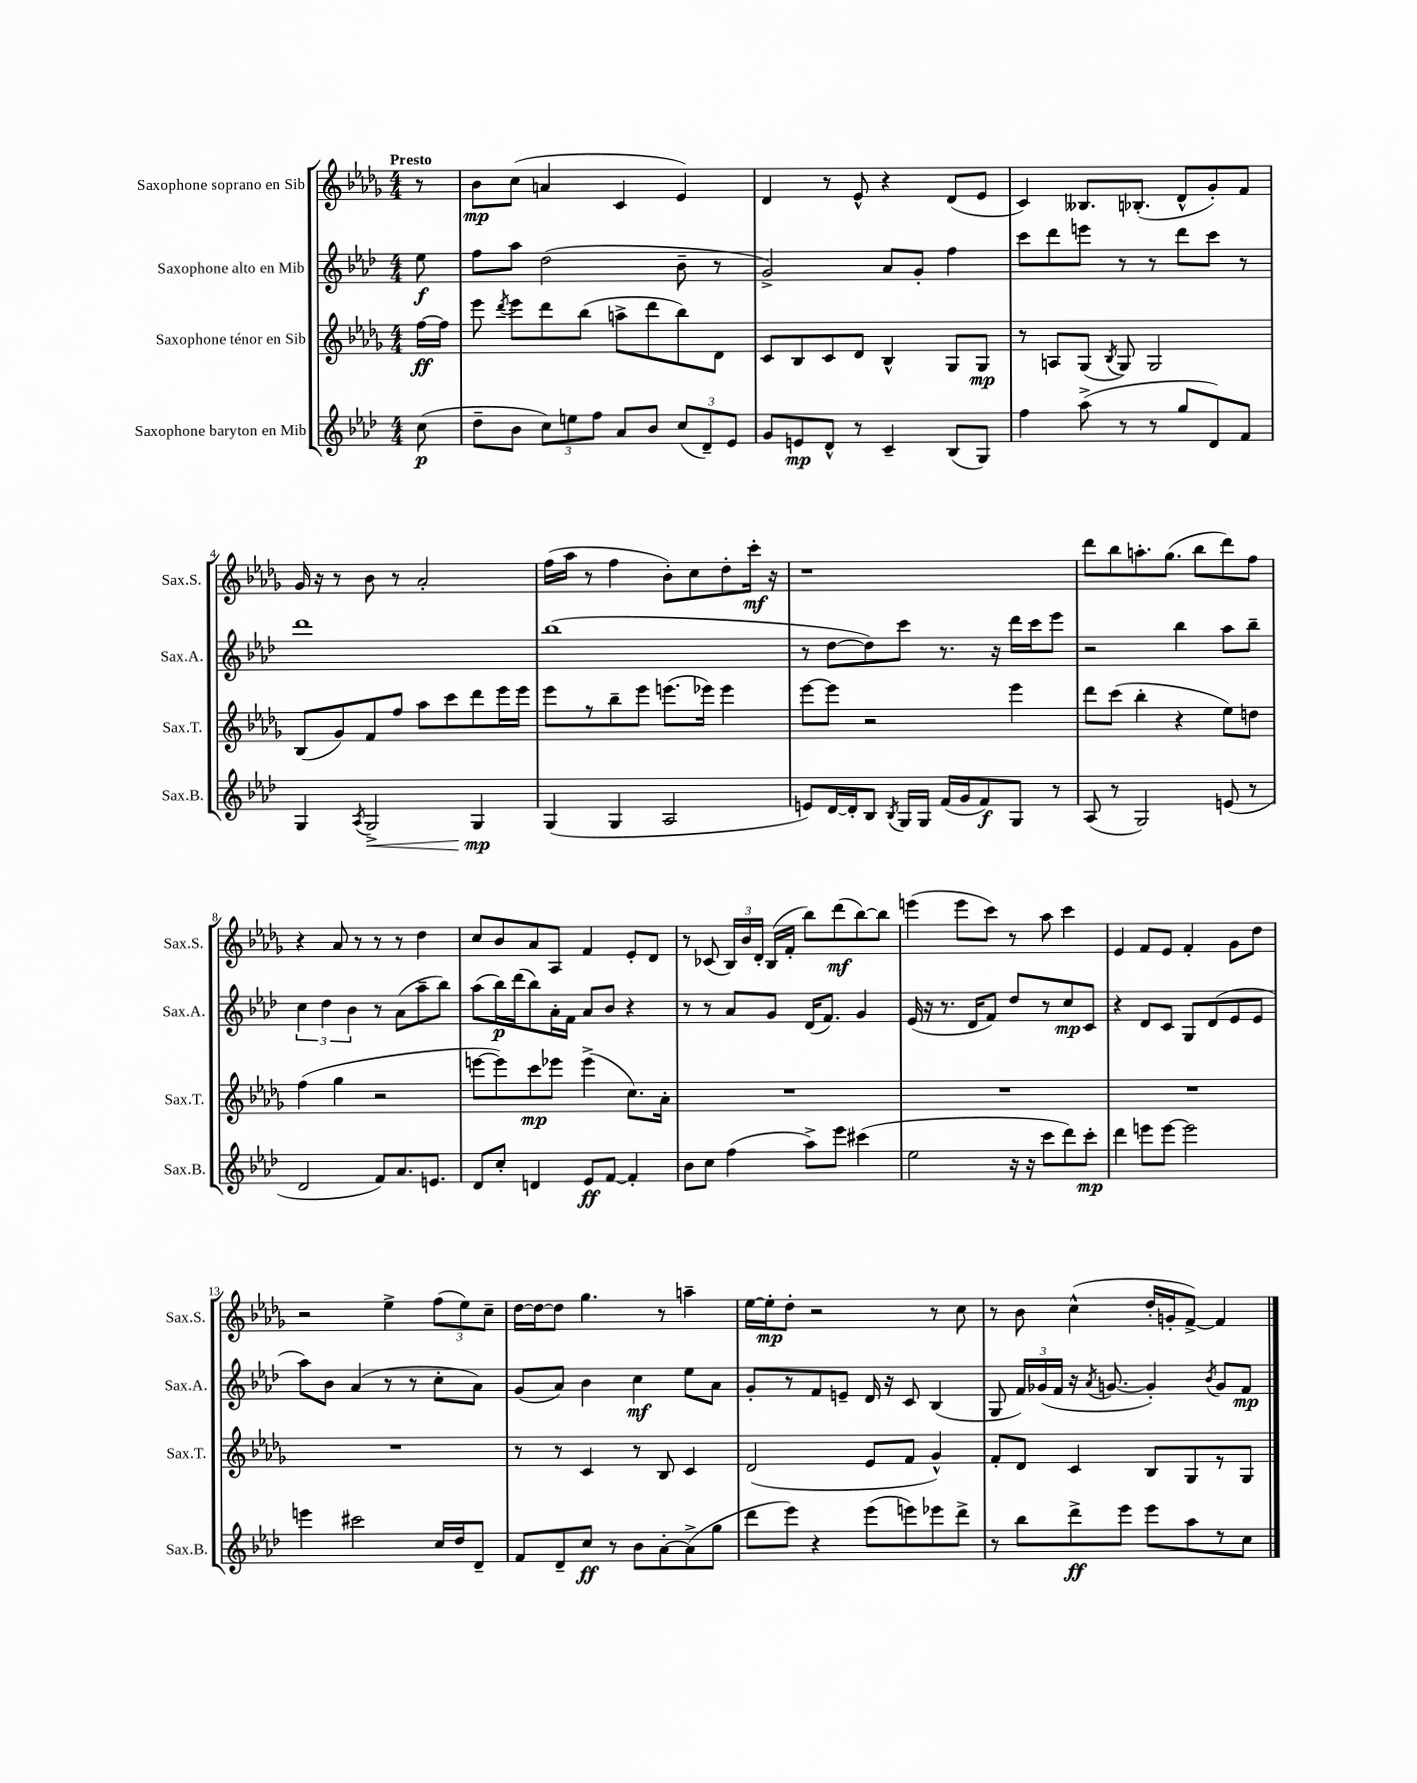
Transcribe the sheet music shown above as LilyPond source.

<<
\new StaffGroup <<
\new Staff = "s0" \with { instrumentName = "Saxophone soprano en Sib" shortInstrumentName = "Sax.S." } {
    \clef treble \key des \major \numericTimeSignature \time 4/4 \partial 8 \tempo "Presto"
    \autoBeamOff r8 |
    bes'8[\mp c''8]( a'4 c'4 ees'4) |
    des'4 r8 ees'8-^ r4 des'8[( ees'8] |
    c'4) beses8.[ bes8.]-.( des'8[-^ ges'8-.) f'8] |
    ges'16 r16 r8 bes'8 r8 aes'2-. |
    f''16[( aes''16] r8 f''4 bes'8[-.) c''8 des''8-. c'''16]-.\mf r16 |
    r1 |
    des'''8[ bes''8 a''8.-. ges''8.]( bes''8[ des'''8) f''8] |
    r4 aes'8 r8 r8 r8 des''4 |
    c''8[ bes'8 aes'8 aes8] f'4 ees'8[-. des'8] |
    r8 ces'8( \tuplet 3/2 { bes16[) bes'16 des'16]-. } bes16[( f'16]-. bes''8[) des'''8\mf( bes''8~) bes''8] |
    e'''4( e'''8[ c'''8]) r8 aes''8 c'''4 |
    ees'4 f'8[ ees'8] f'4-. ges'8[ des''8] |
    r2 ees''4-> \tuplet 3/2 { f''8[( ees''8) c''8]-- } |
    des''16[~ des''16~ des''8] ges''4. r8 a''4-- |
    ees''16[~ ees''16-.\mp des''8]-. r2 r8 c''8 |
    r8 bes'8 c''4-^( des''16[-. g'16-. f'8]~->) f'4 \bar "|." |
}
\new Staff = "s1" \with { instrumentName = "Saxophone alto en Mib" shortInstrumentName = "Sax.A." } {
    \clef treble \key aes \major \numericTimeSignature \time 4/4 \partial 8
    \autoBeamOff ees''8\f |
    f''8[ aes''8] des''2( bes'8-- r8 |
    g'2->) aes'8[ g'8]-. f''4 |
    c'''8[ des'''8 e'''8] r8 r8 des'''8[ c'''8] r8 |
    des'''1 |
    bes''1( |
    r8 des''8[~ des''8) c'''8] r8. r16 des'''16[ c'''16 ees'''8] |
    r2 bes''4 aes''8[ bes''8]-- |
    \tuplet 3/2 { c''4 des''4 bes'4 } r8 aes'8[( aes''8-- bes''8]) |
    aes''8[( bes''16\p) des'''16( bes''8) aes'16-. f'16] aes'8[ bes'8] r4 |
    r8 r8 aes'8[ g'8] des'16[( f'8.]) g'4 |
    ees'16( r16 r8. des'16[ f'8]) des''8[ r8 c''8\mp c'8] |
    r4 des'8[ c'8] g8[ des'8( ees'8 ees'8] |
    aes''8[) bes'8] aes'4( r8 r8 c''8[-. aes'8]) |
    g'8[( aes'8]) bes'4 c''4\mf ees''8[ aes'8] |
    g'8[-. r8 f'8 e'8]-- des'16 r16 c'8 bes4( |
    g8 \tuplet 3/2 { f'16[) ges'16( f'16] } r16 \acciaccatura { aes'8 } g'8.~ g'4-.) \acciaccatura { bes'8 } g'8[ f'8]\mp \bar "|." |
}
\new Staff = "s2" \with { instrumentName = "Saxophone ténor en Sib" shortInstrumentName = "Sax.T." } {
    \clef treble \key des \major \numericTimeSignature \time 4/4 \partial 8
    \autoBeamOff f''16[~\ff f''16] |
    ees'''8 \acciaccatura { des'''8 } ees'''8[ des'''8 bes''8]( a''8[-> des'''8 bes''8) des'8] |
    c'8[ bes8 c'8 des'8] bes4-^ ges8[ ges8]\mp |
    r8 a8[ ges8]( \acciaccatura { bes8 } ges8) ges2 |
    bes8[( ges'8) f'8 f''8] aes''8[ c'''8 des'''8 ees'''16 ees'''16] |
    ees'''8[ r8 bes''8-- ees'''8] e'''8.[( ees'''16]) ees'''4 |
    ees'''8[~ ees'''8] r2 ees'''4 |
    des'''8[ c'''8]( bes''4-. r4 ees''8[) d''8] |
    f''4( ges''4 r2 |
    e'''8[~ e'''8) c'''8\mp ees'''8] ees'''4->( c''8.[) aes'16]-. |
    R1 |
    R1 |
    R1 |
    R1 |
    r8 r8 c'4 r8 bes8 c'4 |
    des'2( ees'8[ f'8] ges'4-^) |
    f'8[-. des'8] c'4 bes8[ ges8 r8 ges8] \bar "|." |
}
\new Staff = "s3" \with { instrumentName = "Saxophone baryton en Mib" shortInstrumentName = "Sax.B." } {
    \clef treble \key aes \major \numericTimeSignature \time 4/4 \partial 8
    \autoBeamOff c''8\p( |
    des''8[-- bes'8] \tuplet 3/2 { c''8[) e''8 f''8] } aes'8[ bes'8] \tuplet 3/2 { c''8[( des'8--) ees'8] } |
    g'8[ e'8\mp des'8]-^ r8 c'4-- bes8[( g8]) |
    f''4 aes''8->( r8 r8 g''8[ des'8) f'8] |
    g4 \acciaccatura { aes8 } g2->\< g4\mp\! |
    g4( g4 aes2 |
    e'8[) des'16~ des'16-. bes8] \acciaccatura { bes8 } g16[ g16] f'16[( g'16 f'8\f) g8] r8 |
    aes8( r8 g2) e'8( r8 |
    des'2 f'8[) aes'8. e'8.] |
    des'8[ c''8]-. d'4 ees'8[\ff f'8]~ f'4-. |
    bes'8[ c''8] f''4( aes''8[->) ees'''8] cis'''4( |
    ees''2 r16 r16 c'''8[ des'''8) c'''8]-.\mp |
    des'''4 e'''8[ e'''8]~ e'''2 |
    e'''4 cis'''2 c''16[ des''16 des'8]-- |
    f'8[ des'8-- c''8]\ff r8 bes'8[ aes'8~-. aes'8->( g''8] |
    des'''8[ ees'''8]) r4 ees'''8[( e'''8) ees'''8 des'''8]-> |
    r8 bes''8[ des'''8->\ff ees'''8] ees'''8[ aes''8 r8 c''8] \bar "|." |
}
>>
>>
